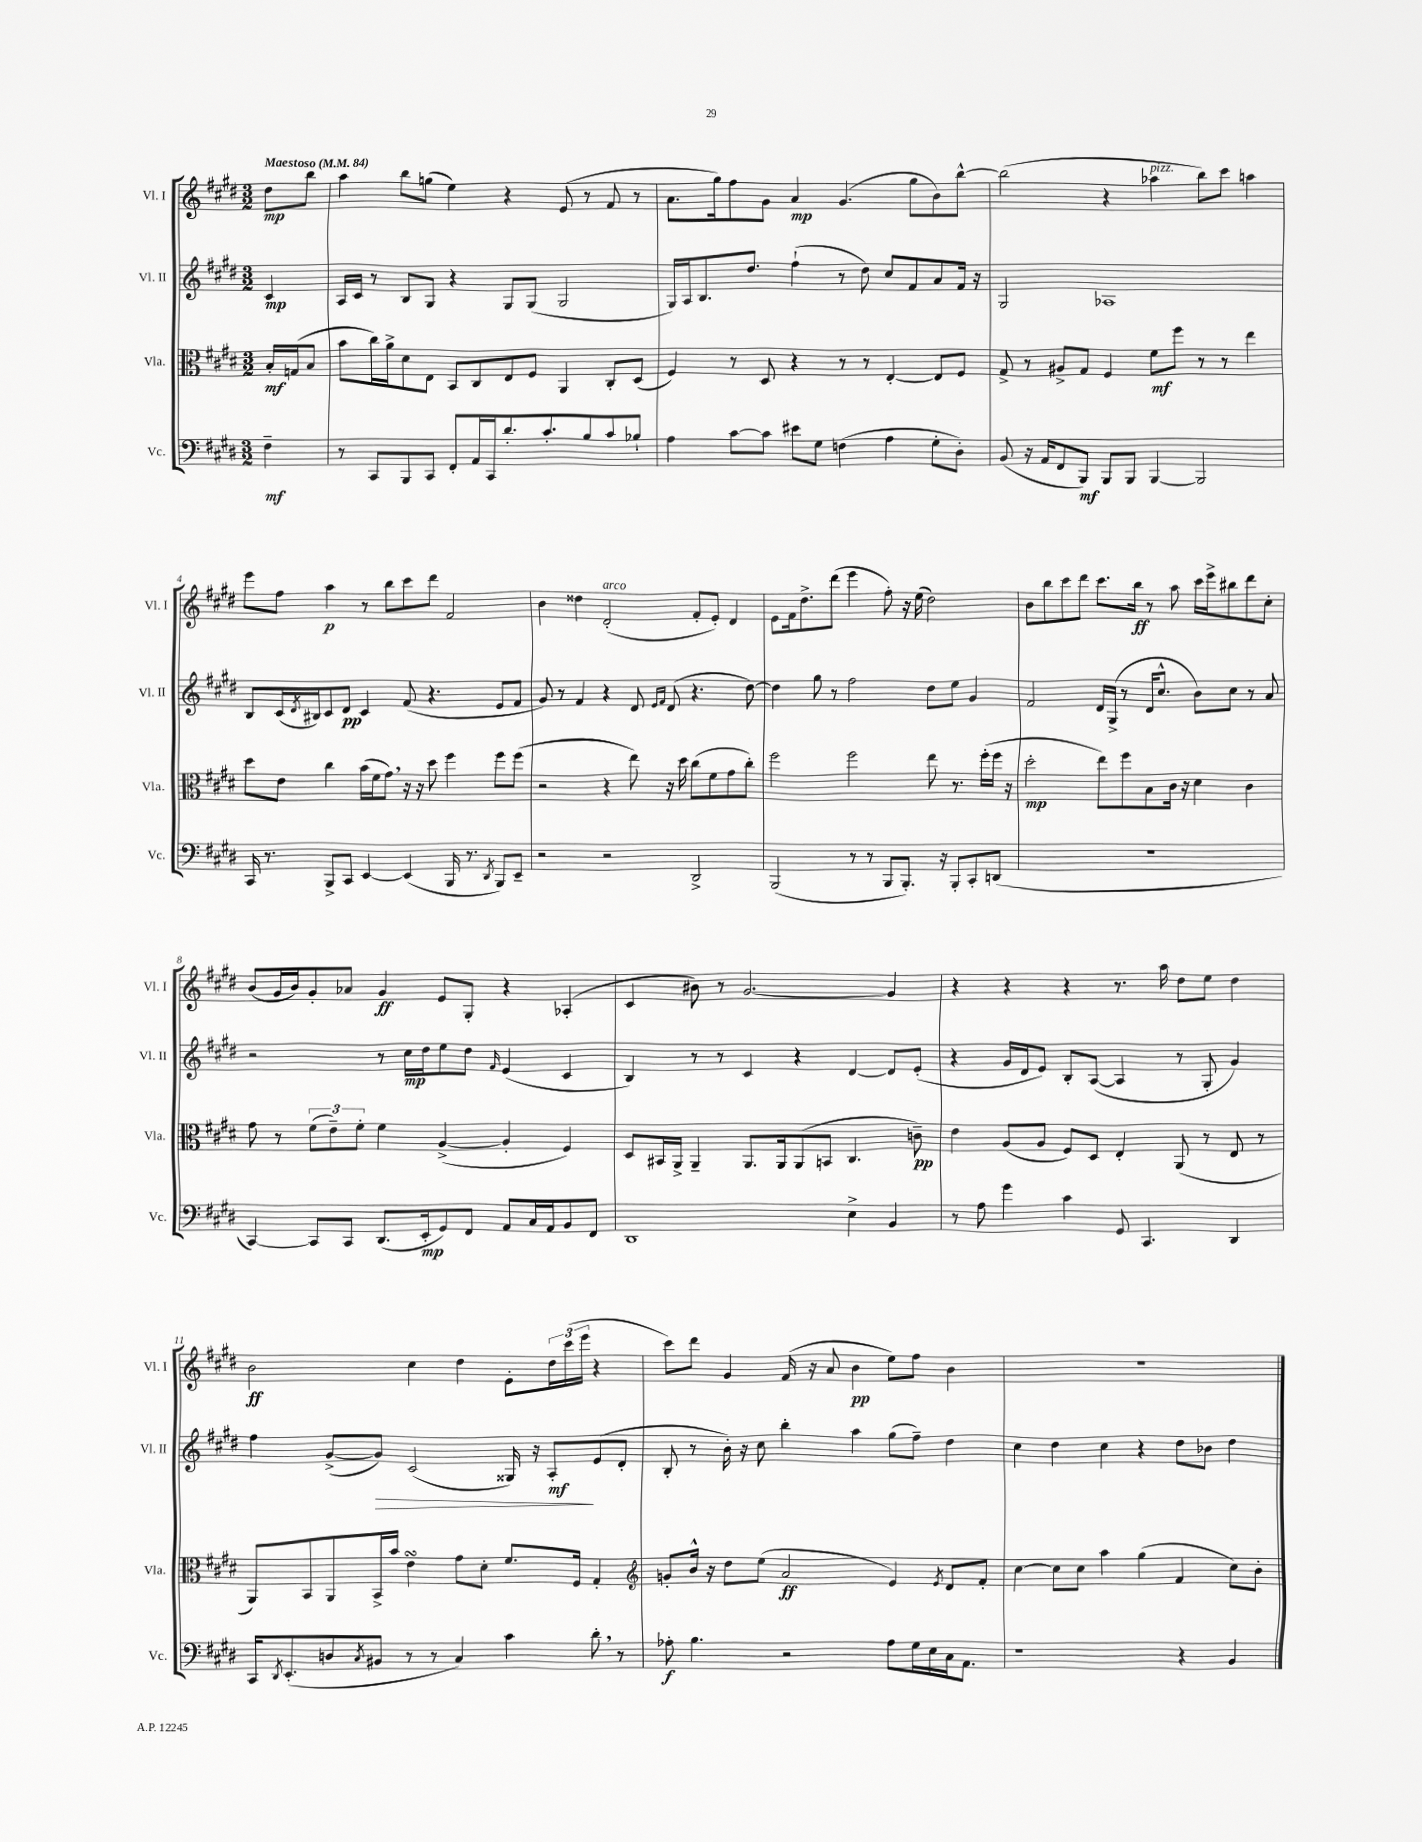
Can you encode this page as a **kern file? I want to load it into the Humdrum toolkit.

**kern	**kern	**kern	**kern
*staff4	*staff3	*staff2	*staff1
*clefF4	*clefC3	*clefG2	*clefG2
*k[f#c#g#d#]	*k[f#c#g#d#]	*k[f#c#g#d#]	*k[f#c#g#d#]
*M3/2	*M3/2	*M3/2	*M3/2
*MM84	*MM84	*MM84	*MM84
4F#~	16B'	4c#	8dd#
.	(16G	.	.
.	8B	.	8bb
=	=	=	=
8r	8b	16A	4aa
.	.	16c#	.
8CC#	16cc#)	8r	.
.	16a^	.	.
8BBB	8d#	8B	8bb
8CC#	8E	8G#	(8gg
8FF#'	8BB	4r	4ee)
16AA	8C#	.	.
16CC#	.	.	.
8.d#'	8E	8G#	4r
.	8F#	(8G#	.
8.c#'	.	.	.
.	4AA	2G#	(8e
8B	.	.	8r
8c#	8C#'	.	8f#
8B-`	(8D#	.	8r
=	=	=	=
4A	4F#)	16G#)	8.a
.	.	16A	.
.	.	8.B	.
.	.	.	16gg#)
[8c#	8r	.	8ff#
.	.	8.dd#	.
8c#]	8D#	.	8g#
8e#	4r	(4ff#`	4a
8G#	.	.	.
(4F	8r	8r	(4.g#
.	8r	8dd#)	.
4A	[4E'	8cc#	.
.	.	8f#	8gg#
8G#'	8E]	8a	8b)
8D#')	8F#	16f#	[8bb^^
.	.	16r	.
=	=	=	=
(8BB	8G#^	2G#	(2bb]
16r	8r	.	.
16AA	.	.	.
8FF#	8A#^	.	.
8BBB)	8G#	.	.
8BBB	4F#	1A-	4r
8BBB	.	.	.
[4BBB	8f#	.	4aa-
.	8ff#	.	.
2BBB]	8r	.	8bb)
.	8r	.	8ccc#
.	4ee	.	4aa
=	=	=	=
16CC#	8dd#	8B	8eee
8.r	.	.	.
.	8e	(16c#	8ff#
.	.	8qd#	.
.	.	16B#)	.
8BBB^	4cc#	8c#	4aa
8CC#	.	8d#	.
[4EE	(16b	4c#	8r
.	16f#	.	.
.	8g#)	.	8bb
(4EE]	16r	(8f#	8ccc#
.	16r	.	.
.	8dd#	4.r	8ddd#
16BBB	4ff#	.	2f#
8.r	.	.	.
8qDD#	.	.	.
8BBB)	8ff#	8e	.
8EE~	(8ff#	8f#	.
=	=	=	=
2r	2r	8g#)	4b
.	.	8r	.
.	.	4f#	4dd##
2r	4r	4r	(2d#'
.	8ee)	8d#	.
.	.	16qqe	.
.	.	16qqf#	.
.	16r	(8d#	.
.	16dd#	.	.
2DD#^	(8cc#	4.r	8f#'
.	8f#	.	8e')
.	8g#	.	4d#
.	8cc#')	[8dd#)	.
=	=	=	=
(2BBB	2ff#	4dd#]	8e
.	.	.	16f#
.	.	.	8.dd#^
.	.	8gg#	.
.	.	8r	(8ddd#
8r	2ff#	2ff#	4eee
8r	.	.	.
8BBB	.	.	8ff#')
8.BBB')	.	.	16r
.	.	.	(16ee
.	8ee	8dd#	2dd#)
16r	.	.	.
8BBB'	8.r	8ee	.
8CC#'	.	4g#	.
.	(16ff#'	.	.
(8DD	16ff#	.	.
.	16r	.	.
=	=	=	=
1.r	2dd#'	2f#	8b
.	.	.	8bb
.	.	.	8ccc#
.	.	.	8ddd#
.	8ee)	16d#	8.ccc#
.	.	(16G#^	.
.	8ff#	8r	.
.	.	.	16bb
.	8B	16d#	8r
.	.	8.cc#^^	.
.	16c#	.	8aa
.	16r	.	.
.	4d#	8b)	16ccc#
.	.	.	16eee^
.	.	8cc#	8bb#
.	4c#	8r	8ddd#
.	.	8a	8cc#'
=	=	=	=
[4CC#)	8g#	2r	(8b
.	8r	.	16g#
.	.	.	16b)
8CC#]	(12f#	.	8g#'
.	12e~)	.	.
8CC#	.	.	8a-
.	12f#'	.	.
(8.DD#	4f#	8r	4g#
.	.	16cc#	.
16EE'	.	16dd#	.
8GG#)	([4A^	8ee	8e
8FF#	.	8dd#	8G#'
.	.	16qqf#	.
8AA	4A']	(4e	4r
16C#	.	.	.
16AA	.	.	.
8BB	4F#)	4c#	(4A-'
8FF#	.	.	.
=	=	=	=
1DD#	8D#	4B)	4c#
.	16BB#	.	.
.	16AA^	.	.
.	4AA~	8r	8b#)
.	.	8r	8r
.	8.AA	4c#	[2.g#
.	16AA	.	.
.	(8AA	4r	.
.	8BB	.	.
4E^	4.C#	[4d#	.
4BB	.	8d#]	4g#]
.	8c~)	(8e'	.
=	=	=	=
8r	4e	4r	4r
8A	.	.	.
4g#	(8A	16g#	4r
.	.	16d#	.
.	8A	8e)	.
4c#	8F#)	8B'	4r
.	8D#	([8A	.
8GG#	4E'	4A]	8.r
4.CC#	.	.	.
.	.	.	16aa
.	(8AA	8r	8dd#
.	8r	8G#'	8ee
4DD#	8E	4g#)	4dd#
.	8r	.	.
=	=	=	=
16CC#	8AA)	4ff#	2b
8qDD#	.	.	.
(8.EE'	.	.	.
.	8BB	.	.
8D	8AA	([8g#^	.
8qC#	.	.	.
8BB#	16BB^	8g#])	.
.	16b	.	.
8r	4e	(2c#	4cc#
8r	.	.	.
4C#)	8g#	.	4dd#
.	8d#'	.	.
4c#	8.f#	16G##)	8e'
.	.	16r	.
.	.	8A'	24dd#
.	.	.	(24ccc#
.	16F#	.	.
.	.	.	24eee
8d#'	4G#'	(8e	4r
8r	.	8d#'	.
=	=	=	=
*	*clefG2	*	*
8A-'	8g'	8B'	8ccc#)
4.B	16b^^	8r	8ddd#
.	16r	.	.
.	8dd#	16b')	4g#
.	.	16r	.
.	(8ee	8cc#	.
2r	2a	4bb'	(16f#
.	.	.	16r
.	.	.	8a
.	.	4aa	4b
8A-	4e)	(8gg#	8ee)
16G#	.	8ff#~)	8ff#
16E	.	.	.
.	8qe	.	.
16C#	8d#	4dd#	4b
8.AA	.	.	.
.	8f#'	.	.
=	=	=	=
1r	[4cc#	4cc#	1.r
.	8cc#]	4dd#	.
.	8cc#	.	.
.	4aa	4cc#	.
.	(4gg#	4r	.
4r	4f#	8dd#	.
.	.	8b-	.
4BB	8cc#)	4dd#	.
.	8b'	.	.
==	==	==	==
*-	*-	*-	*-
